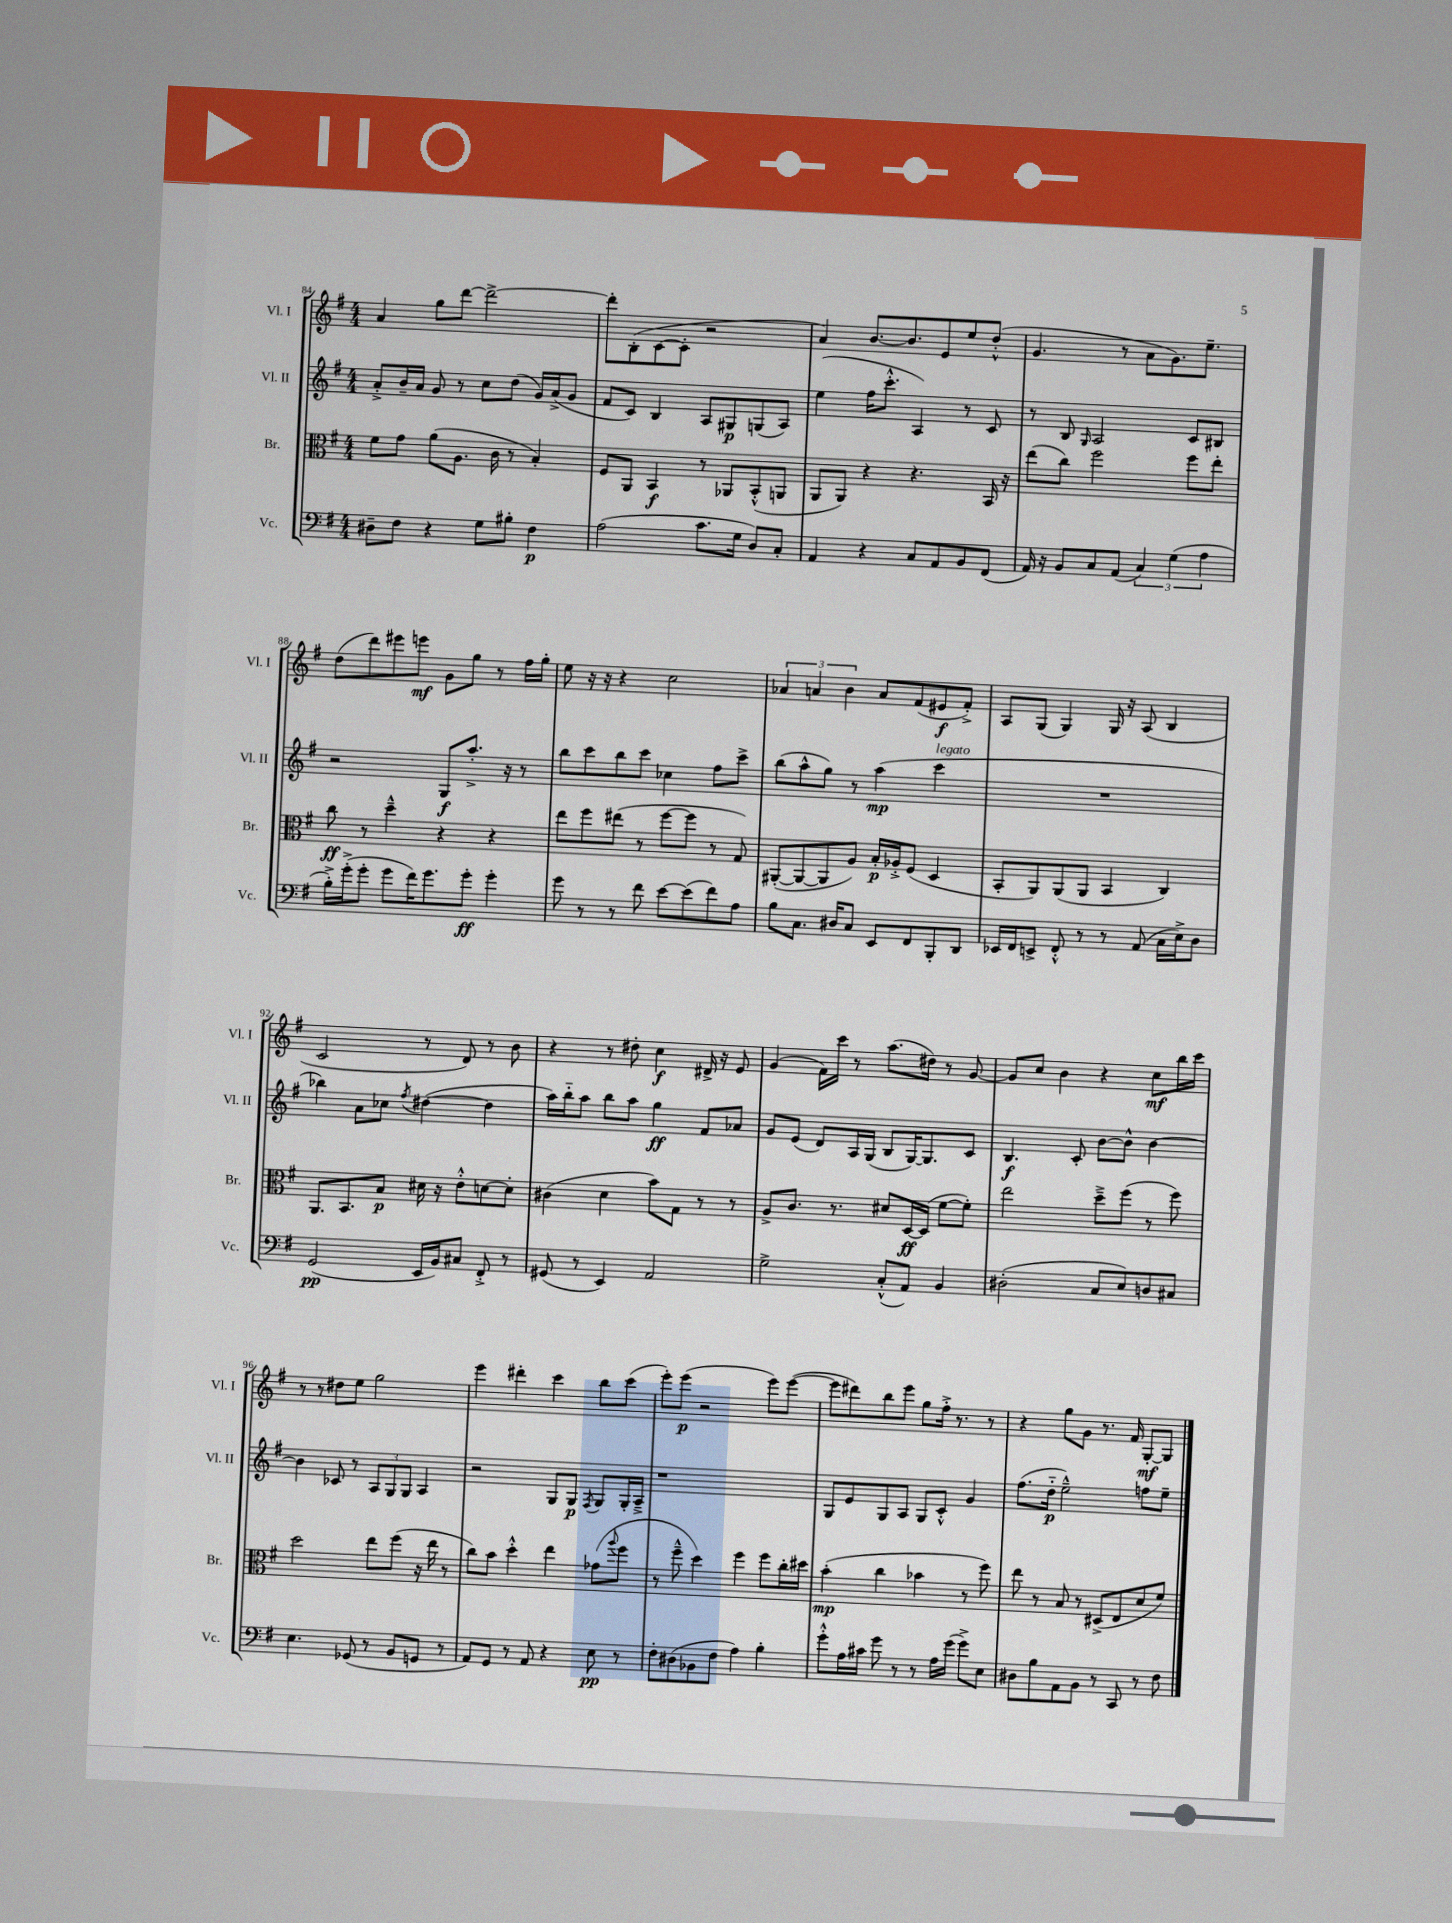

**kern	**dynam	**kern	**dynam	**kern	**dynam	**kern	**dynam
*part4	*part4	*part3	*part3	*part2	*part2	*part1	*part1
*staff4	*staff4	*staff3	*staff3	*staff2	*staff2	*staff1	*staff1
*I"Vc.	*	*I"Br.	*	*I"Vl. II	*	*I"Vl. I	*
*I'Vc.	*	*I'Br.	*	*I'Vl. II	*	*I'Vl. I	*
*clefF4	*	*clefC3	*	*clefG2	*	*clefG2	*
*k[f#]	*	*k[f#]	*	*k[f#]	*	*k[f#]	*
*M4/4	*	*M4/4	*	*M4/4	*	*M4/4	*
=84	=84	=84	=84	=84	=84	=84	=84
8D#X~\L	.	8f#\L	.	8a'^/L	.	4a/	.
8F#\J	.	8g\J	.	16b~/L	.	.	.
.	.	.	.	16a/JJ	.	.	.
4r	.	(8a\L	.	8g/	.	8gg\L	.
.	.	8.A\J	.	8r	.	[8ddd\J	.
8G\L	.	.	.	8cc\L	.	2ddd^\_	.
.	.	16c\	.	.	.	.	.
8B#X'\J	.	8r	.	(8dd\J	.	.	.
4F#\	p	4B'/)	.	16g/LL)	.	.	.
.	.	.	.	(16a^/J	.	.	.
.	.	.	.	8g/J	.	.	.
=85	=85	=85	=85	=85	=85	=85	=85
(2A\	.	8F#/L	.	8f#/L	.	8ddd'\L]	.
.	.	8AA/J	.	8c/J)	.	(8B'\	.
.	.	4BB/	f	4B/	.	[8c\	.
.	.	.	.	.	.	8c'\J]	.
8.c\L	.	8r	.	8A/L	.	2r	.
.	.	8AA-X/L	.	8G#X/	p	.	.
16G\Jk	.	.	.	.	.	.	.
8D/L)	.	(8BB'^^/	.	(8Gn/	.	.	.
8C'/J	.	8AAn/J	.	8A/J)	.	.	.
=86	=86	=86	=86	=86	=86	=86	=86
4AA/	.	8AA/L	.	(4ee\	.	4a/)	.
.	.	8AA/J)	.	.	.	.	.
4r	.	4r	.	16ff#\KL	.	[8.b/L	.
.	.	.	.	8.ccc'^^\J	.	.	.
.	.	.	.	.	.	8.b/]	.
8C/L	.	4.r	.	4A/)	.	.	.
8AA/	.	.	.	.	.	8e/	.
8BB/	.	.	.	8r	.	8ee/	.
(8FF#/J	.	16BB/	.	8c/	.	(8dd'^^/J	.
.	.	16r	.	.	.	.	.
=87	=87	=87	=87	=87	=87	=87	=87
16AA/)	.	(8ee\L	.	8r	.	4.g/	.
16r	.	.	.	.	.	.	.
8BB/L	.	8cc\J)	.	8B/	.	.	.
.	.	.	.	16qqG/	.	.	.
8C/	.	2ff#\	.	2A/	.	.	.
(8AA/J	.	.	.	.	.	8r	.
6C/)	.	.	.	.	.	8a\L	.
.	.	.	.	.	.	8.g\)	.
(6G\	.	.	.	.	.	.	.
.	.	8ff#\L	.	8c/L	.	.	.
.	.	.	.	.	.	8.ee~\J	.
6A\	.	.	.	.	.	.	.
.	.	8ee'\J	.	8B#X/J	.	.	.
!!LO:LB:g=z
=88	=88	=88	=88	=88	=88	=88	=88
16B'^\LL)	.	8cc\	ff	2r	.	(8dd\L	.
(16g'^\J	.	.	.	.	.	.	.
8g'\J	.	8r	.	.	.	8ddd\)	.
8g\L	.	4dd~^^\	.	.	.	8eee#X\	.
16f#\K)	.	.	.	.	.	8eeen\J	mf
8.g\	.	.	.	.	.	.	.
.	.	4r	.	8G/L	f	8g\L	.
8g'\J	ff	.	.	8.aa'^/J	.	8gg\J	.
4g'\	.	4r	.	.	.	8r	.
.	.	.	.	16r	.	.	.
.	.	.	.	8r	.	16ff#\LL	.
.	.	.	.	.	.	16gg'\JJ	.
=89	=89	=89	=89	=89	=89	=89	=89
8g\	.	8ee\L	.	8bb\L	.	8ee\	.
8r	.	8ff#\	.	8ccc\	.	16r	.
.	.	.	.	.	.	16r	.
8r	.	(8ee#X\J	.	8bb\	.	4r	.
8f#\	.	8r	.	8ccc\J	.	.	.
[8e\L	.	[8ff#\L	.	4cc-X\	.	2cc\	.
(8e\]	.	8ff#\J]	.	.	.	.	.
8f#\)	.	8r	.	8ff#\L	.	.	.
8A\J	.	8G/)	.	8ccc^\J	.	.	.
=90	=90	=90	=90	=90	=90	=90	=90
8B\L	.	([8AA#X'/L	.	(8bb\L	.	6a-X/	.
8.C\J	.	8AA#/_	.	8aa^^\	.	.	.
.	.	.	.	.	.	6an/	.
.	.	8AA#/]	.	8gg\J)	.	.	.
16D#X/KL	.	.	.	.	.	.	.
.	.	.	.	.	.	6b\	.
8C/J	.	8A/J)	.	8r	.	.	.
8EE/L	.	16B'/LL	p	(4aa\	mp	8a/L	.
.	.	16A-X'^/J	.	.	.	.	.
8FF#/	.	(8F#/J	.	.	.	(8f#/	.
!	!	!	!	!LO:TX:a:i:t=legato	!	!	!
8BBB'/	.	4D/	.	4ccc\	.	8e#X/	f
8DD/J	.	.	.	.	.	8f#'^/J)	.
=91	=91	=91	=91	=91	=91	=91	=91
16EE-X/LL	.	8BB'/L	.	1r	.	8A/L	.
16FF#/J	.	.	.	.	.	.	.
8EEn^/J	.	8AA/)	.	.	.	(8G/J	.
8FF#'^^/	.	(8AA/	.	.	.	4G/)	.
8r	.	8AA/J	.	.	.	.	.
8r	.	4BB/	.	.	.	16G/	.
.	.	.	.	.	.	16r	.
(8AA/	.	.	.	.	.	(8A/	.
16C\LL	.	4C/)	.	.	.	4B/	.
16E^\J)	.	.	.	.	.	.	.
8D\J	.	.	.	.	.	.	.
!!LO:LB:g=z
=92	=92	=92	=92	=92	=92	=92	=92
(2GG/	pp	8.AA/L	.	4bb-X\)	.	2c/	.
.	.	8.BB/	.	.	.	.	.
.	.	.	.	8a\L	.	.	.
.	.	8B/J	p	8cc-X\J	.	.	.
.	.	.	.	8qff#/	.	.	.
16EE/LL	.	16d#X\	.	([4dd#X\	.	8r	.
16BB/J)	.	16r	.	.	.	.	.
8C#X/J	.	8e'^^\L	.	.	.	8d/)	.
8FF#'^/	.	[8dn\	.	4dd#\]	.	8r	.
8r	.	8d'\J]	.	.	.	8b\	.
=93	=93	=93	=93	=93	=93	=93	=93
(8GG#X/	.	(4c#X\	.	16aa\LL)	.	4r	.
.	.	.	.	16bb\J	.	.	.
8r	.	.	.	8aa\J	.	.	.
4EE/)	.	4d\	.	8bb\L	.	8r	.
.	.	.	.	8aa\J	.	8dd#X'\	.
2AA/	.	8b\L)	.	4gg\	ff	4cc\	f
.	.	8G\J	.	.	.	.	.
.	.	8r	.	8f#/L	.	16d#X^/	.
.	.	.	.	.	.	16r	.
.	.	8r	.	8a-X/J	.	8e/	.
=94	=94	=94	=94	=94	=94	=94	=94
2G^\	.	8A^/L	.	8g/L	.	(4g/	.
.	.	8.c/J	.	(8e/J	.	.	.
.	.	.	.	8d/L)	.	16f#\LL)	.
.	.	8.r	.	.	.	16ccc\JJ	.
.	.	.	.	16A/L	.	8r	.
.	.	.	.	(16G/JJ	.	.	.
(8C'^^/L	.	8d#X/L	.	8B/L	.	(8.aa\L	.
8AA/J)	.	[16D/L	ff	[16G/K)	.	.	.
.	.	(16D/JJ]	.	8.G/]	.	16dd#X\Jk)	.
4BB/	.	[8f#\L	.	.	.	8r	.
.	.	8f#'\J])	.	8c/J	.	[8g/	.
=95	=95	=95	=95	=95	=95	=95	=95
(2D#X'\	.	2ee\	.	4.B/	f	8g/L]	.
.	.	.	.	.	.	8cc/J	.
.	.	.	.	.	.	4b\	.
.	.	.	.	8c'/	.	.	.
8C/L	.	8dd~^\L	.	[8b\L	.	4r	.
8E/)	.	(8ff#\J	.	8b^^\J]	.	.	.
8Dn/	.	8r	.	[4b\	.	8cc\L	mf
8C#X/J	.	8ff#\)	.	.	.	16bb\L	.
.	.	.	.	.	.	16ccc\JJ	.
!!LO:LB:g=z
=96	=96	=96	=96	=96	=96	=96	=96
4.E\	.	2dd\	.	4b\]	.	8r	.
.	.	.	.	.	.	8r	.
.	.	.	.	8c-X/	.	8dd#X\L	.
(8GG-X/	.	.	.	8r	.	8ee\J	.
8r	.	8ee\L	.	12A/L	.	2gg\	.
.	.	.	.	12G/	.	.	.
8BB/L	.	(8ff#\J	.	.	.	.	.
.	.	.	.	12G/J	.	.	.
8GGn/J	.	16r	.	4A/	.	.	.
.	.	16ee\	.	.	.	.	.
8r	.	8r	.	.	.	.	.
=97	=97	=97	=97	=97	=97	=97	=97
8AA/L)	.	8cc\L)	.	2r	.	4eee\	.
8GG/J	.	8b\J	.	.	.	.	.
8r	.	4dd'^^\	.	.	.	4ddd#X'\	.
8AA/	.	.	.	.	.	.	.
4r	.	4ee\	.	8G/L	.	4ccc\	.
.	.	.	.	8G/J	p	.	.
.	.	.	.	8qF#/	.	.	.
8E\	pp	(8g-X\L	.	8G/L	.	8bb\L	.
.	.	8qqaa/	.	.	.	.	.
8r	.	8ff#\J	.	16G'/L	.	(8ccc\J	.
.	.	.	.	16A~^/JJ	.	.	.
=98	=98	=98	=98	=98	=98	=98	=98
8F#'\L	.	8r	.	1r	.	8eee'\L)	.
(8D#X\	.	8ff#~^^\	.	.	.	(8eee\J	p
8BB-X\	.	4dd\)	.	.	.	2r	.
8F#\J	.	.	.	.	.	.	.
4A\)	.	4ff#\	.	.	.	.	.
4B'\	.	8ff#\L	.	.	.	8eee\L)	.
.	.	16cc'\L	.	.	.	([8eee\J	.
.	.	16dd#X\JJ	.	.	.	.	.
=99	=99	=99	=99	=99	=99	=99	=99
8g'^^\L	.	(4b'\	mp	8G/L	.	8eee\L]	.
16A\L	.	.	.	8e/	.	8ddd#X\)	.
16c#X\JJ	.	.	.	.	.	.	.
8g\	.	4cc\	.	8G/	.	8bb\	.
8r	.	.	.	8A/J	.	8eee\J	.
8r	.	4b-X\	.	8G/L	.	8gg\L	.
16A\LL	.	.	.	8c'^^/J	.	16ff#'^\Jk	.
(16g\JJ	.	.	.	.	.	8.r	.
8g^\L)	.	8r	.	4g/	.	.	.
8E\J	.	8ff#\)	.	.	.	8r	.
=100	=100	=100	=100	=100	=100	=100	=100
8D#X\L	.	8ee\	.	(8.ff#\L	.	4r	.
8B\	.	8r	.	.	.	.	.
.	.	.	.	16dd\Jk	p	.	.
8AA\	.	8B/	.	2ee~^^\)	.	8gg\L	.
8BB\J	.	8r	.	.	.	8g\J	.
8r	.	(8D#X^/L	.	.	.	8.r	.
8CC/	.	8E/	.	.	.	.	.
.	.	.	.	.	.	16f#/	.
8r	.	8d/	.	8ffn\L	.	[8G'/L	mf
8F#\	.	8f#/J)	.	8ee~\J	.	8G/J]	.
==	==	==	==	==	==	==	==
*-	*-	*-	*-	*-	*-	*-	*-
